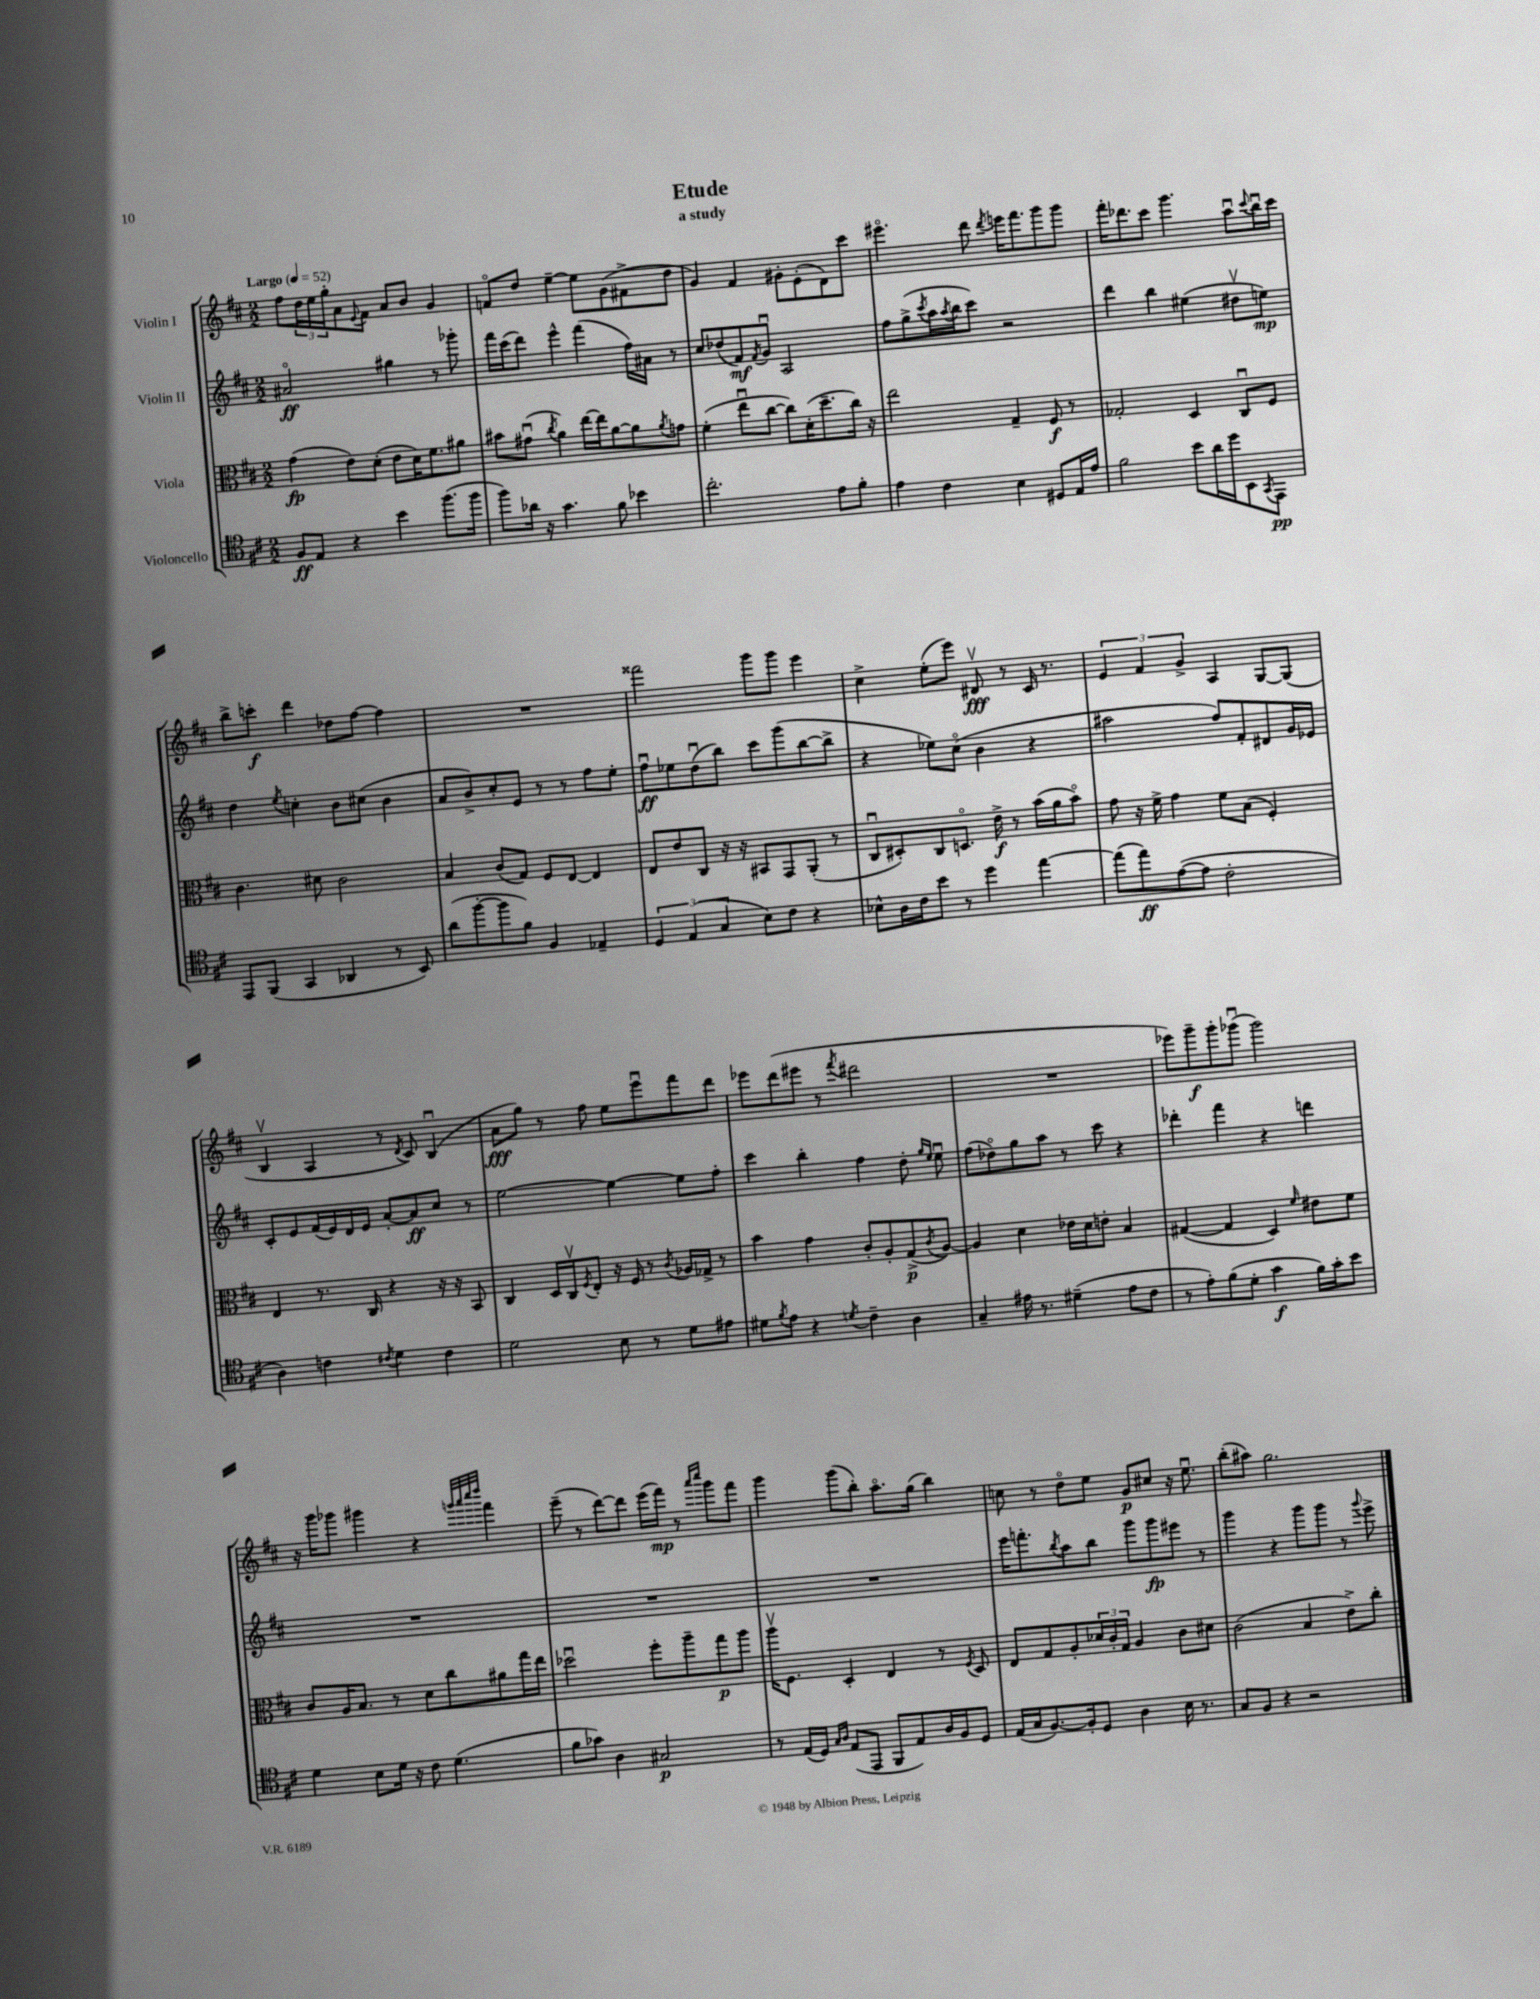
\header { title = "Etude" subtitle = "a study" }
<<
\new StaffGroup <<
\new Staff = "s0" \with { instrumentName = "Violin I" } {
    \clef treble \key d \major \numericTimeSignature \time 2/2 \tempo "Largo" 4 = 52
    fis''8 \tuplet 3/2 { d''16 e''16 g''16-. } a'8 \appoggiatura { e'8 } fis'8 a'8 b'8 g'4 |
    f'8\flageolet d''8 e''4~-- e''8 g'8( fis'8-> d''8 |
    g'4) fis'4 gis'8-. e'8-.( d'8) cis'''8 |
    eis'''4.\flageolet d'''8 \acciaccatura { d'''8 } e'''16 fis'''8. g'''8 g'''8 |
    fis'''16-. des'''8. cis'''8 g'''4. a''8\downbow \appoggiatura { cis'''8 } b''16\downbow cis'''16 |
    b''8-> c'''8-.\f d'''4 des''8 fis''8~ fis''4 |
    R1 |
    fisis'''2 g'''8 g'''8 e'''4 |
    cis''4-> e''8-.( e'''8) dis'8\upbow\fff r8 cis'16 r8. |
    \tuplet 3/2 { e'4 fis'4 g'4-> } a4 g8~ g8( |
    b4\upbow a4 r8 \acciaccatura { d'8 } cis'8) b4\downbow( |
    a'8\fff g''8) r8 fis''8 e''8 e'''8\downbow fis'''8 d'''8 |
    ees'''8 d'''8( eis'''8 r8 \acciaccatura { fis'''8 } dis'''2 |
    R1 |
    ees'''8) g'''8--\f g'''8-. ges'''8\downbow( ges'''2) |
    r16 g'''16 ges'''8 gis'''4 r4 \grace { g'''32 a'''32 cis''''32 d''''32 } fis'''4 |
    e'''8--( r8 d'''8~) d'''8 e'''16( fis'''16\mp) r8 \grace { a'''16 cis''''16 } g'''8 fis'''8 |
    g'''4 g'''8( b''8-.) a''8.\flageolet g''16( b''4) |
    c''8 r8 d''8\flageolet e''8 g'8\p cis''8 r16 e''8.\downbow |
    b''8-.( ais''8) g''2. \bar "|." |
}
\new Staff = "s1" \with { instrumentName = "Violin II" } {
    \clef treble \key d \major \numericTimeSignature \time 2/2
    ais'2\flageolet\ff gis''4 r8 ges'''8-. |
    fis'''16 cis'''16( d'''8) e'''4-^ fis'''4( fis''16) ais'16 r8 |
    cis''8 des''8( fis'8\mf) \acciaccatura { fis'8 } g'8\downbow a2 |
    fis''8 g''8->( \acciaccatura { cis'''8 } a''16 \acciaccatura { a''8 } b''16 cis'''8) r2 |
    d'''4 b''4 eis''4( dis''8\upbow e''8\mp) |
    d''4 \acciaccatura { e''8 } c''4-. b'8 cis''8( b'4 |
    a'8 b'8->) cis''8-. e'8 r8 r8 fis''8 e''8-. |
    fis''8\downbow\ff ees''8 d''8\downbow( b''8) cis'''8 g'''8( b''8~ b''8-> |
    r4 ees''8) cis''8\flageolet( b'4 r4 |
    ais''2 fis''8) fis'8-. dis'8 g'16 ees'16 |
    cis'8-. e'8 fis'16( e'16) d'16 e'16 a'8~-. a'8\ff cis''8 r8 |
    e''2~ e''4~ e''8 fis''8-. |
    cis'''4 b''4-. fis''4 d''8-. \grace { g''16 e''16 } e''8\downbow |
    fis''8( des''8\flageolet) g''8 a''8 r8 cis'''8 r4 |
    des'''4-. fis'''4 r4 d'''4 |
    R1 |
    R1 |
    R1 |
    e'''16 f'''8.-. \acciaccatura { b''8 } a''8 b''8 g'''8 g'''8\fp eis'''8 r8 |
    g'''4 r4 g'''8 g'''8 r8 \appoggiatura { g'''8 } e'''8-> \bar "|." |
}
\new Staff = "s2" \with { instrumentName = "Viola" } {
    \clef alto \key d \major \numericTimeSignature \time 2/2
    g'4\fp( e'8) d'8-.( e'8 d'16) fis'8. ais'8 |
    bis'8 gis'8\downbow( \acciaccatura { cis''8 } a'4) e''16~ e''16 a'8~ a'8 \acciaccatura { a'8 } g'8 |
    fis'4-.( e''8\downbow cis''8~ cis''8) d'16-.( d''8.-- cis''16) r16 |
    e''2 g4-- fis8\f r8 |
    ges2-. d4 cis8\downbow fis8 |
    cis'4. dis'8 cis'2 |
    b4 cis'8( g8) fis8 e8~ e4 |
    e8 e'8 cis8 r16 r16 bis,8 g,8 a,8-.( r8 |
    cis8\downbow dis8-.) cis8 d8.\flageolet e'16->\f r8 b'16( a'16 b'8\flageolet) |
    g'8 r16 fis'16-> g'4 fis'8 b8( fis4-.) |
    e4 r8. cis16 r4 r16 r16 b,8 |
    cis4 d16 cis16\upbow \acciaccatura { fis8 } e8-. r16 fis16 r8 \acciaccatura { cis'8 } aes16 ges16-> r8 |
    b'4 g'4 cis'8-. a8-. g8->\p( \acciaccatura { cis'8 } a8~) |
    a4 d'4 ees'16 d'16 e'8-. b4 |
    gis4~( gis4 d4) \grace { fis'16 } eis'8 fis'8 |
    cis'8 a16 b8. r8 d'8 cis''8 ais'8 g''16 e''16 |
    des''2\downbow fis''8-. a''8-- g''8\p a''8 |
    a''16\upbow fis8. d4-. e4 r8 \acciaccatura { fis8 } d8 |
    e8 g8 a8-. \tuplet 3/2 { des'16 cis'16-. g16 } a4 cis'8 dis'8 |
    cis'2( b4 e'8->) cis''8-. \bar "|." |
}
\new Staff = "s3" \with { instrumentName = "Violoncello" } {
    \clef tenor \key d \major \numericTimeSignature \time 2/2
    fis8\ff e8 r4 b'4 fis''8.( fis''16 |
    fis''8) aes'16 r16 g'4. fis'8 bes'4 |
    cis''2.-. e'8 fis'8-. |
    e'4 cis'4 b4 dis8 e16 e'16 |
    fis'2 b'8 a'16 d''16 b,8 \acciaccatura { g,8 } e,8\pp |
    e,8 fis,8( g,4 aes,4 r8 b,8) |
    a'8( fis''8~-. fis''8 fis'8) fis4 ees4-- |
    \tuplet 3/2 { d4 e4( g4 } b8) cis'8 r4 |
    bes8-^ a16 cis'16 b'8 r8 d''4 e''4~ |
    e''8( e''8\ff) e'8~( e'8 cis'2-. |
    a4) c'4 \acciaccatura { cis'8 } d'4 cis'4 |
    d'2 b8 r8 d'8 eis'8 |
    dis'8 \acciaccatura { fis'8 } e'8 r4 \acciaccatura { d'8 } cis'4-- a4 |
    g4-- eis'16 r8. dis'4--( eis'8 cis'8 |
    r8 e'8-.) fis'8( d'8-. g'4\f fis'16) g'16-. b'8 |
    d'4 b8 d'16 r16 cis'8 d'4.( |
    fis'8 ges'8) a4 gis2\p |
    r8 e16( d16) \grace { g16 a16 } e8( e,8 fis,8 e8) a16 fis16 d8 |
    e16( g16 fis8.~) fis16-. d8 a4 b16 r8. |
    g8 fis8 r4 r2 \bar "|." |
}
>>
>>
\layout { \context { \Score \remove "Bar_number_engraver" } }
